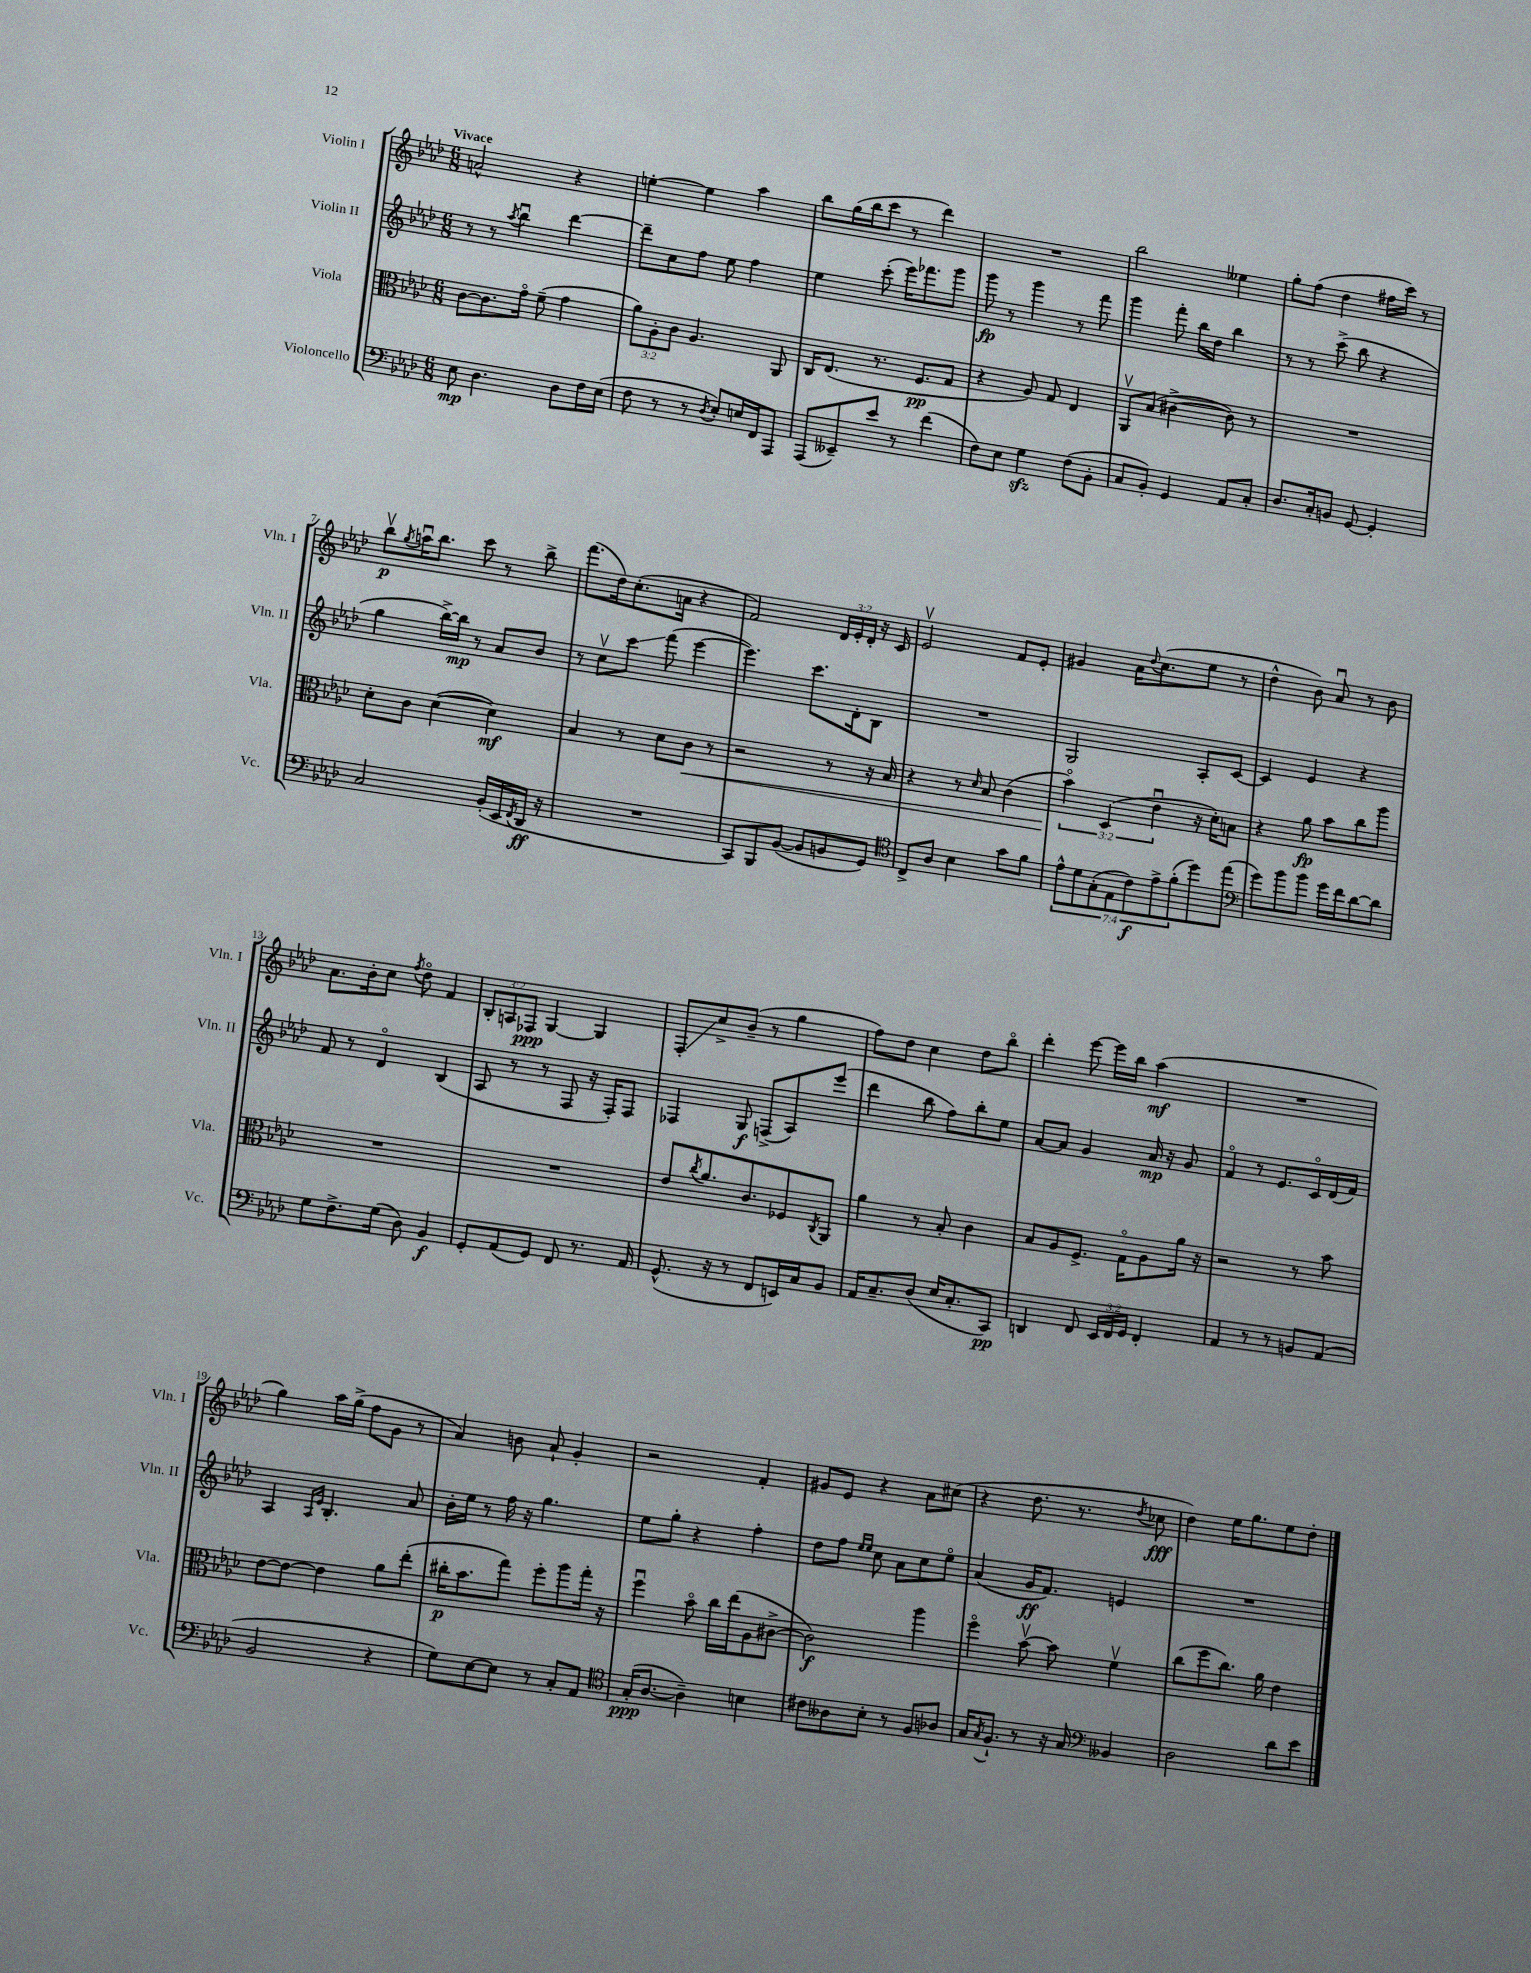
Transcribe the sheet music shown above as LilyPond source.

<<
\new StaffGroup <<
\new Staff = "s0" \with { instrumentName = "Violin I" shortInstrumentName = "Vln. I" } {
    \clef treble \key aes \major \numericTimeSignature \time 6/8 \override Staff.TupletNumber.text = #tuplet-number::calc-fraction-text \tempo "Vivace"
    a'2-^ r4 |
    e''4~-. e''4 aes''4 |
    bes''8 g''16( bes''16 c'''8 r8 des'''4) |
    R2. |
    bes''2 eeses''4 |
    g''8-. f''8( des''4 fis''16 c'''16) r8 |
    bes''8\upbow\p \acciaccatura { g''8 } a''16\downbow bes''8. c'''8 r8 bes''8-> |
    f'''8.( des''16) c''8.-.( a'16 r4 |
    f'2) \tuplet 3/2 { des'16 ees'16-. des'16-. } r16 c'16 |
    ees'2\upbow f'8 ees'8-. |
    gis'4 aes'16 \appoggiatura { des''8 } c''8.( ees''8 r8 |
    des''4-^ bes'8) aes'8\downbow r8 bes'8 |
    aes'8. bes'16-. c''8 \acciaccatura { f''8 } des''8\flageolet f'4 |
    \tuplet 3/2 { bes8-. a8 fes8\ppp } g4~ g4 |
    f8-.\glissando c''8-> bes'8--( r8 g''4 |
    f''8) des''8 c''4 des''8 bes''8\flageolet |
    des'''4-. ees'''8~ ees'''16 bes''16 aes''4\mf( |
    R2. |
    g''4) aes''16 g''16->( f''8 g'8 r8 |
    aes'4) b'8 aes'8-! g'4-. |
    r2 f'4-. |
    gis'8 ees'8 r4 aes'8 cis''8( |
    r4 des''8. r8. \acciaccatura { des''8 } ces''8\fff |
    des''4) ees''16 g''8. ees''8 des''8-. \bar "|." |
}
\new Staff = "s1" \with { instrumentName = "Violin II" shortInstrumentName = "Vln. II" } {
    \clef treble \key aes \major \numericTimeSignature \time 6/8
    r8 r8 \acciaccatura { aes''8 } bes''4\downbow des'''4~ |
    des'''8-- c''8 f''8 ees''8 f''4 |
    ees''4 c'''8-.( ees'''16) fes'''8. g'''8 |
    g'''8\fp r8 g'''4 r8 f'''8 |
    g'''4 f'''8-. bes''16 des''16 bes''4 |
    r8 r8 c'''8->( bes''8 r4 |
    g''4 bes''16~->) bes''16\mp r8 aes'8 bes'8 |
    r8 c''8\upbow c'''8\glissando f'''8( ees'''4~ |
    ees'''4.) c'''8. des'16-. bes8 |
    R2. |
    g2 aes8-. c'8~ |
    c'4 ees'4 r4 |
    f'8 r8 des'4\flageolet bes4( |
    aes8 r8 r8 f8 r16 f16-.) f8 |
    fes4 g8\f f8->( aes8) ees'''8( |
    des'''4 bes''8 f''8) bes''8-. ees''8 |
    aes'8~ aes'8 g'4 aes'16\mp r16 g'8 |
    f'4\flageolet r8 ees'8. c'16\flageolet des'16( f'16) |
    aes4 \grace { aes16 ees'16 } bes4.-. aes'8 |
    bes'16-. ees''16 r8 f''16 r16 g''4. |
    ees''8 g''8-. r4 f''4-. |
    des''8 f''8 \grace { ees''16 ees''16 } c''8 aes'8 c''8 ees''8\flageolet |
    aes'4( g'16\ff f'8.) e'4 |
    R2. \bar "|." |
}
\new Staff = "s2" \with { instrumentName = "Viola" shortInstrumentName = "Vla." } {
    \clef alto \key aes \major \numericTimeSignature \time 6/8 \override Staff.TupletNumber.text = #tuplet-number::calc-fraction-text
    c'8~ c'8. g'16\flageolet f'8--( g'4 |
    \tuplet 3/2 { aes'8) aes8-. c'8 } aes4. aes,8 |
    c16 ees8.( r8. f8.\pp g8 |
    r4 aes8) g8 ees4 |
    aes,8\upbow bes8( cis'4~-> cis'8) r8 |
    R2. |
    des'8-. c'8 des'4~( des'4\mf) |
    bes4 r8 des'8 c'8\< r8 |
    r2 r8 r16 bes16 |
    r4 r8 \grace { des'16 } bes8 c'4( |
    \tuplet 3/2 { bes'4\flageolet\!) des4( ees'4\downbow } r16 des'16-.) b8 |
    r4 aes'8\fp bes'8 c''8 aes''8 |
    R2. |
    R2. |
    ees'8 \acciaccatura { c''8 } aes'8. c'8. fes8 \acciaccatura { c8 } aes,8 |
    aes'4 r8 bes8-. c'4 |
    bes8 aes8 f8.-> g16\flageolet aes8 aes'16 r16 |
    r2 r8 bes'8 |
    ees'8~ ees'8~ ees'4 aes'8 ees''8-.( |
    cis''16-.\p bes'8. g''8) f''8-. aes''8 g''16-. r16 |
    f''4\downbow bes'8\flageolet c''16 ees''16( aes8 cis'8~-> |
    cis'2\f) aes''4 |
    f''4\flageolet bes'8~\upbow bes'8 f'4\upbow |
    c''8( f''8 c''8.) aes'16 ees'4 \bar "|." |
}
\new Staff = "s3" \with { instrumentName = "Violoncello" shortInstrumentName = "Vc." } {
    \clef bass \key aes \major \numericTimeSignature \time 6/8 \override Staff.TupletNumber.text = #tuplet-number::calc-fraction-text
    ees8\mp des4. des8 f16 ees16( |
    f8 r8 r8 \acciaccatura { des8 } ees8-.) e16 f,16 aes,,8 |
    aes,,8( eeses,8--) ees'8 r8 f'4( |
    f8) ees8 g4\sfz f8( bes,8-. |
    c8 bes,8-.) g,4 aes,8 c8-. |
    des8. c16-. b,8 g,8~ g,4-. |
    c2 bes,16-.( ees,16 \acciaccatura { f,8 } des,16\ff r16 |
    R2. |
    c,8) bes,,8 bes,8~( bes,8 b,8 g,8) |
    \clef tenor c8-> aes8 bes4 g'8 f'8 |
    \tuplet 7/4 { ees'8-^ des'8 g8-.( ees8 c'8\f) ees'8-> f'8-.( } des''8) ees''8( |
    \clef bass g'8) bes'8 bes'8 g'16 f'16 des'8~ des'8 |
    g8 f8.-> g16( des8) bes,4\f |
    g,8-. aes,8( g,8) f,8 r8. aes,16 |
    g,8.-^( r16 r8 f,8 e,16) c16 bes,8 |
    aes,16 c8.-- des8( ees16 c8.-. c,8\pp) |
    d,4 f,8 \tuplet 3/2 { ees,16 f,16 g,16 } f,4-. |
    aes,4 r8 r8 b,8 aes,8( |
    bes,2 r4 |
    g8) ees8~ ees8 r8 c8-. aes,8 |
    \clef tenor g16-.\ppp( aes8.~ aes4--) b4 |
    cis'8 aeses8 bes8-. r8 f8 aes8 |
    g16 \acciaccatura { g8 } f8.-! r8 r16 g16 \clef bass beses,4 |
    des2 des'8 ees'8 \bar "|." |
}
>>
>>
